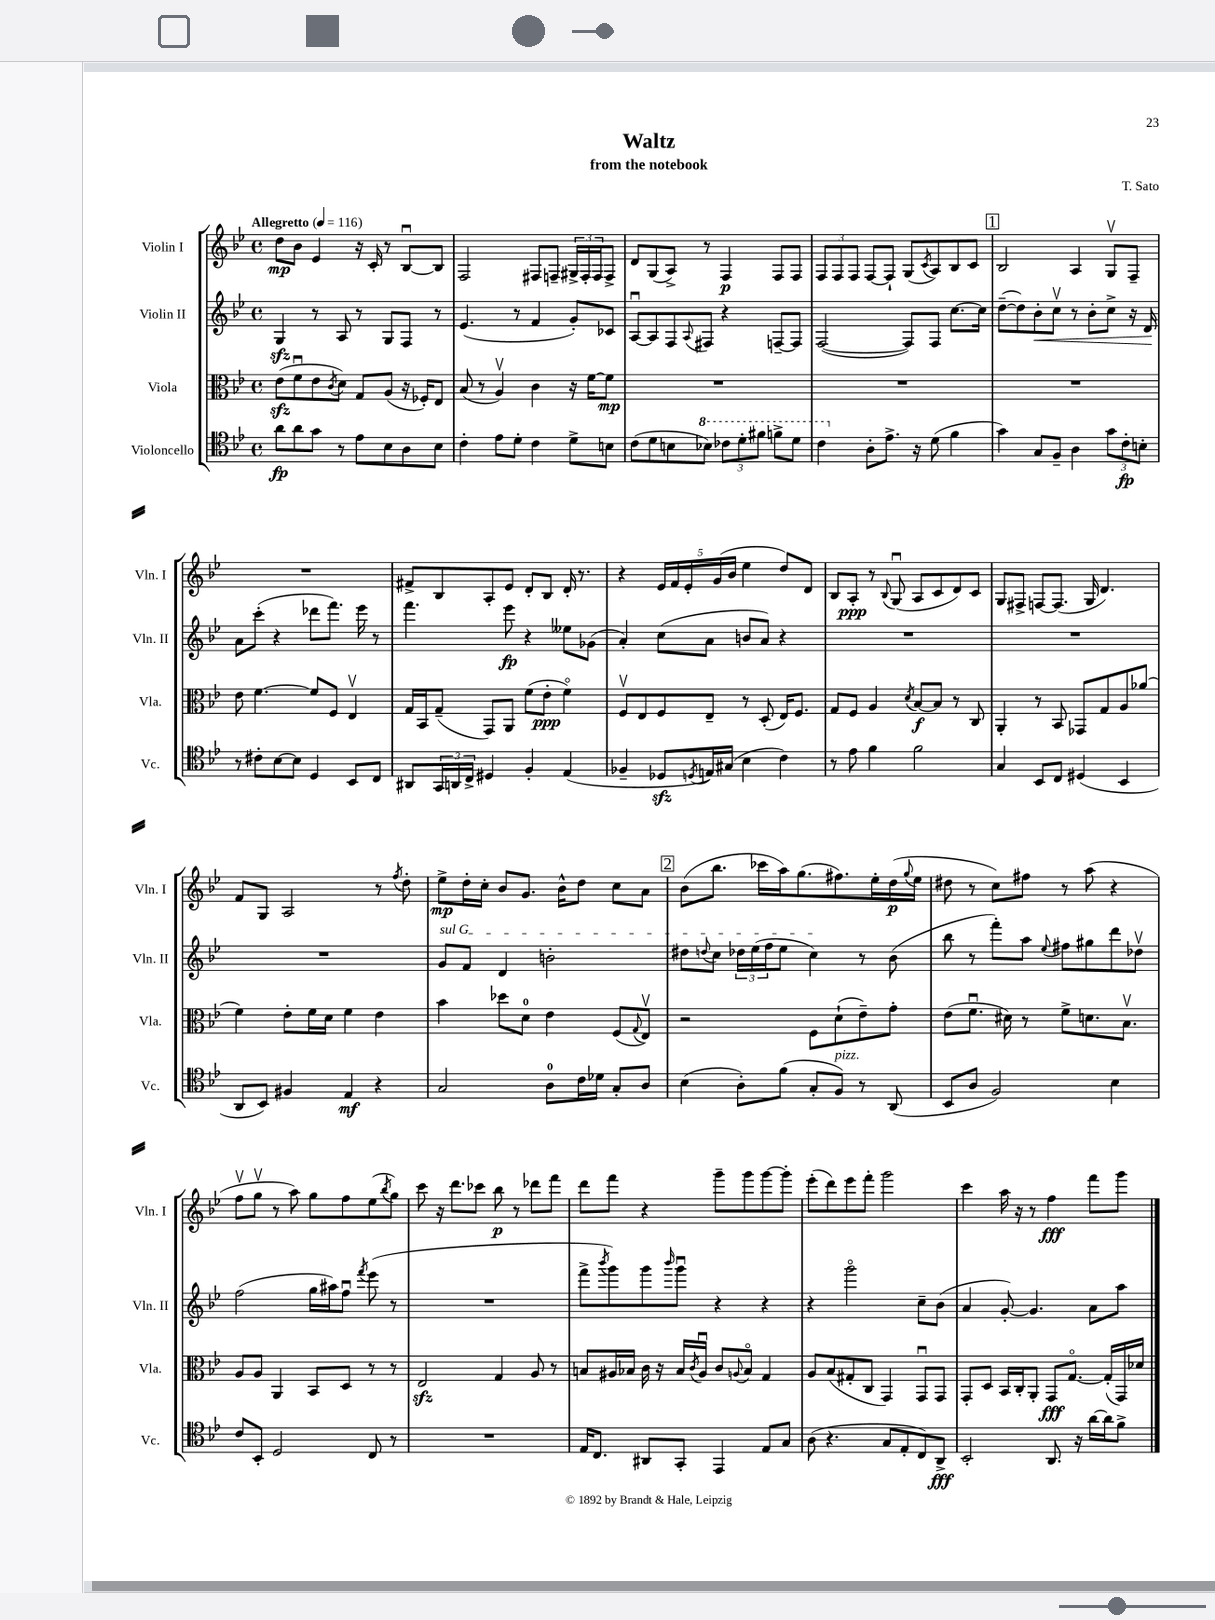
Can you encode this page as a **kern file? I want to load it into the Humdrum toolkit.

**kern	**kern	**kern	**kern
*staff4	*staff3	*staff2	*staff1
*clefC4	*clefC3	*clefG2	*clefG2
*k[b-e-]	*k[b-e-]	*k[b-e-]	*k[b-e-]
*M4/4	*M4/4	*M4/4	*M4/4
*met(c)	*met(c)	*met(c)	*met(c)
*MM116	*MM116	*MM116	*MM116
8a\L	(8e-\L	4G/	8dd\L
8a\	8fu\	.	8b-\J
8g\J	8e-\	8r	4e-/
.	8qc/	.	.
8r	8d\J)	8A/	.
8e-\L	8G/L	8r	16r
.	.	.	16c'/
8B-\	(8A/J	8G/L	8r
8A\	16r	8F/J	[8B-u/L
.	16F-'/LK)	.	.
8B-\J	8E-/J	8r	8B-/]J
=	=	=	=
4c'\	(8B-/	(4.e-/	2F/
.	8r	.	.
8e-\L	4Av/)	.	.
8d'\J	.	8r	.
4c\	4c\	4f/	8F#/L
.	.	.	8F~/J
8d^\L	16r	8g'/L)	24G#^/LL
.	.	.	24F'/
.	[16f\LK	.	.
.	.	.	24F/J
8B\J	8f\]J	8c-/J	8F^/J
=	=	=	=
(8c\L	1r	[8Au/L	8d/L
8d\	.	8A/]	(8G/
8B\	.	8F/	8A^/J)
.	.	8qqA/	.
8b-\J)	.	8F#/J	8r
12cc-\L	.	4r	4F/
12dd'\	.	.	.
12ff#\J	.	.	.
8ff^\L	.	[8F~/L	8F/L
8dd\J	.	8F/]J	8F/J
=	=	=	=
4cc\	1r	([2F/	12F/L
.	.	.	12F/
.	.	.	12F/J
8A'\L	.	.	[8F/L
8.e-^\J	.	.	8F`/]J
.	.	8F/]L)	(8G/L
16r	.	.	.
.	.	.	8qc/
(8d\	.	8F/J	8A/)
4f\	.	[8.cc\L	8B-/
.	.	.	8c/J
.	.	16cc\]Jk	.
=	=	=	=
4g\)	1r	([8dd~\L	2B-/
.	.	8dd\])	.
8G/L	.	8b-'\	.
8F~/J	.	8ccv\J	.
4A\	.	8r	4A/
.	.	8b-'\L	.
12g\L	.	8cc^\J	8Gv/L
12c'\	.	.	.
.	.	16r	8F~/J
12B'\J	.	.	.
.	.	16d/	.
=	=	=	=
8r	8e-\	8a\L	1r
8c#'\L	[4.f\	(8ccc'\J	.
[8B-\	.	4r	.
8B-\]J	.	.	.
4D/	8f/]L	8ddd-\L	.
.	8F/J	8.fff\J)	.
8BB-/L	4E-v/	.	.
.	.	16eee-\	.
8C/J	.	8r	.
=	=	=	=
8AA#/L	16G/LL	4.fff\	8f#^/L
.	16BB-/J	.	.
24GG/L	(8G~/J	.	8B-/
24AA/	.	.	.
24C^/JJ	.	.	.
4D#/	8GG/L)	.	8A'/
.	8AA/J	8eee-\	8e-/J
4F'/	(8f\L	4r	8d'/L
.	8e-'\J	.	8B-/J
(4E-/	4fo\)	8ee--\L	16d'/
.	.	.	8.r
.	.	(8g-\J	.
=	=	=	=
4F-~/	8Fv/L	4a'/)	4r
.	8E-/	.	.
8D-/L	8F/	(8cc\L	20e-/LL
.	.	.	20f/
.	.	.	20e-'/
8qD/	.	.	.
16E/L)	8E-~/J	8a\J	.
.	.	.	(20g/
(16G#/JJ	.	.	.
.	.	.	20b-/JJ
4B-\	8r	8b/L	4ee-\
.	(8D'/	8a/J)	.
4c\)	16E-/LK)	4r	8dd/L)
.	8.F/J	.	.
.	.	.	8d/J
=	=	=	=
8r	8G/L	1r	8B-/L
8e-\	8F/J	.	8A'/J
4f\	4A/	.	8r
.	.	.	8qqB-/
.	.	.	(8Gu/
.	8qd/	.	.
2f\	[8B-/L	.	8A/L
.	8B-/]J	.	8c/
.	8r	.	8d/)
.	8C/	.	8c/J
=	=	=	=
4G/	4AA'/	1r	8G/L
.	.	.	8F#^/J
8BB-/L	8r	.	[8F/L
8C/J	8BB-/	.	(8.F/]J
(4D#/	8GG-/L	.	.
.	.	.	16G/
.	8G/	.	4.d/)
4BB-/	8A/	.	.
.	(8a-/J	.	.
=	=	=	=
8AA/L	4f\)	1r	8f/L
8BB-/J)	.	.	8G/J
4F#/	8e-'\L	.	2A/
.	16f\L	.	.
.	16d\JJ	.	.
4E-/	4f\	.	.
4r	4e-\	.	8r
.	.	.	8qff/
.	.	.	8dd'\
=	=	=	=
2G/	4b-\	8g/L	8ee-^\L
.	.	8f/J	16dd'\L
.	.	.	16cc'\JJ
.	8dd-\L	4d/	8b-/L
.	8d\J	.	8.g/J
8A\L	4e-\	2b'\	.
.	.	.	16b-^^\LK
16c\L	.	.	8dd\J
16d-\JJ	.	.	.
8G'/L	(8F/L	.	8cc\L
.	8qqG/	.	.
8A/J	8E-v/J)	.	8a\J
=	=	=	=
(4B-\	2r	8dd#\L	(8b-\L
.	.	8qqdd/	.
.	.	8cc\J	8.bb-\J
8A'\L)	.	24dd-\LL	.
.	.	(24ee-\	.
.	.	.	16ccc-\LL
.	.	24ff\J	.
(8f\J	.	8ee-\J	16aa\J)
.	.	.	(8.gg\
8G'/L	8F\L	4cc\)	.
8F/J)	(8d`\	.	8.ff#\)
8r	8e-~\)	8r	.
.	.	.	16ee-'\L
(8AA/	8g'\J	(8b-\	(16dd\
.	.	.	8qqgg/
.	.	.	16ee-\JJ
=	=	=	=
8BB-/L	(8e-\L	8bb-\	8dd#\
8A/J	8.fu\J	8r	8r
2F/)	.	8fff'\L)	8cc\L)
.	16d#\)	.	.
.	8r	8aa\J	8ff#\J
.	.	8qqee-/	.
.	8f^\L	8ff#\L	8r
.	8.d\	8gg#\	(8aa\
4B-\	.	8ddd\	4r
.	8.B-v\J	.	.
.	.	8dd-v\J	.
=	=	=	=
8c/L	8A/L	(2ff\	8ffv\L
8BB-'/J	8A/J	.	8ggv\J
2D/	4AA/	.	8r
.	.	.	8aa\)
.	8BB-/L	16gg\LL	8gg\L
.	.	16aa#\J)	.
.	8D/J	8ffu\J	8ff\
.	.	8qfff/	.
8C/	8r	(8eee-\	(8ee-\
.	.	.	8qbb-/
8r	8r	8r	8gg\J)
=	=	=	=
1r	2E-/	1r	8ccc\
.	.	.	16r
.	.	.	8.ddd\L
.	.	.	8ccc-\J
.	4G/	.	8bb-\
.	.	.	8r
.	8A/	.	8ddd-\L
.	8r	.	8fff\J
=	=	=	=
16E-/LK	8B/L	8fff^\L	8ddd\L
8.C/J	.	.	.
.	.	8qbbb-/	.
.	16A#/L	8ggg\)	8fff\J
.	16B-/JJ	.	.
8AA#/L	16c\	8ggg\	4r
.	16r	.	.
.	.	16qqbbb-/	.
8GG'/J	16B-/LL	8gggu\J	.
.	8qc/	.	.
.	16A#u/JJ	.	.
4EE-/	8c/L	4r	8ggg~\L
.	8qqA/	.	.
.	8B-o/J	.	8ggg\
8E-/L	4G/	4r	[8ggg\
8G/J	.	.	8ggg'\]J
=	=	=	=
(8A\	8A/L	4r	(8eee-'\L
4.r	(8B-/	.	8ddd\)
.	8G#'/	2gggo\	8eee-\
.	8C/J	.	8fff'\J
8G/L	4GG/)	.	2ggg\
8E-'/	.	.	.
8C/)	8GGu/L	8cc~\L	.
8AA^/J	8GG/J	(8b-\J	.
=	=	=	=
2BB-'/	8GG'/L	4a/	4ccc\
.	8D/J	.	.
.	16BB-/LL	[8g'/)	16aa\
.	16C'/J	.	16r
.	8AA'/J	4.g/]	8r
8.AA/	8GG/L	.	4ff\
.	[8.Go/J	.	.
16r	.	.	.
[16a\LL	.	8a\L	8fff\L
16a\]J	(16G'/]LL	.	.
8f^\J	16GG/)	8aa\J	8ggg\J
.	16d-/JJ	.	.
==	==	==	==
*-	*-	*-	*-
